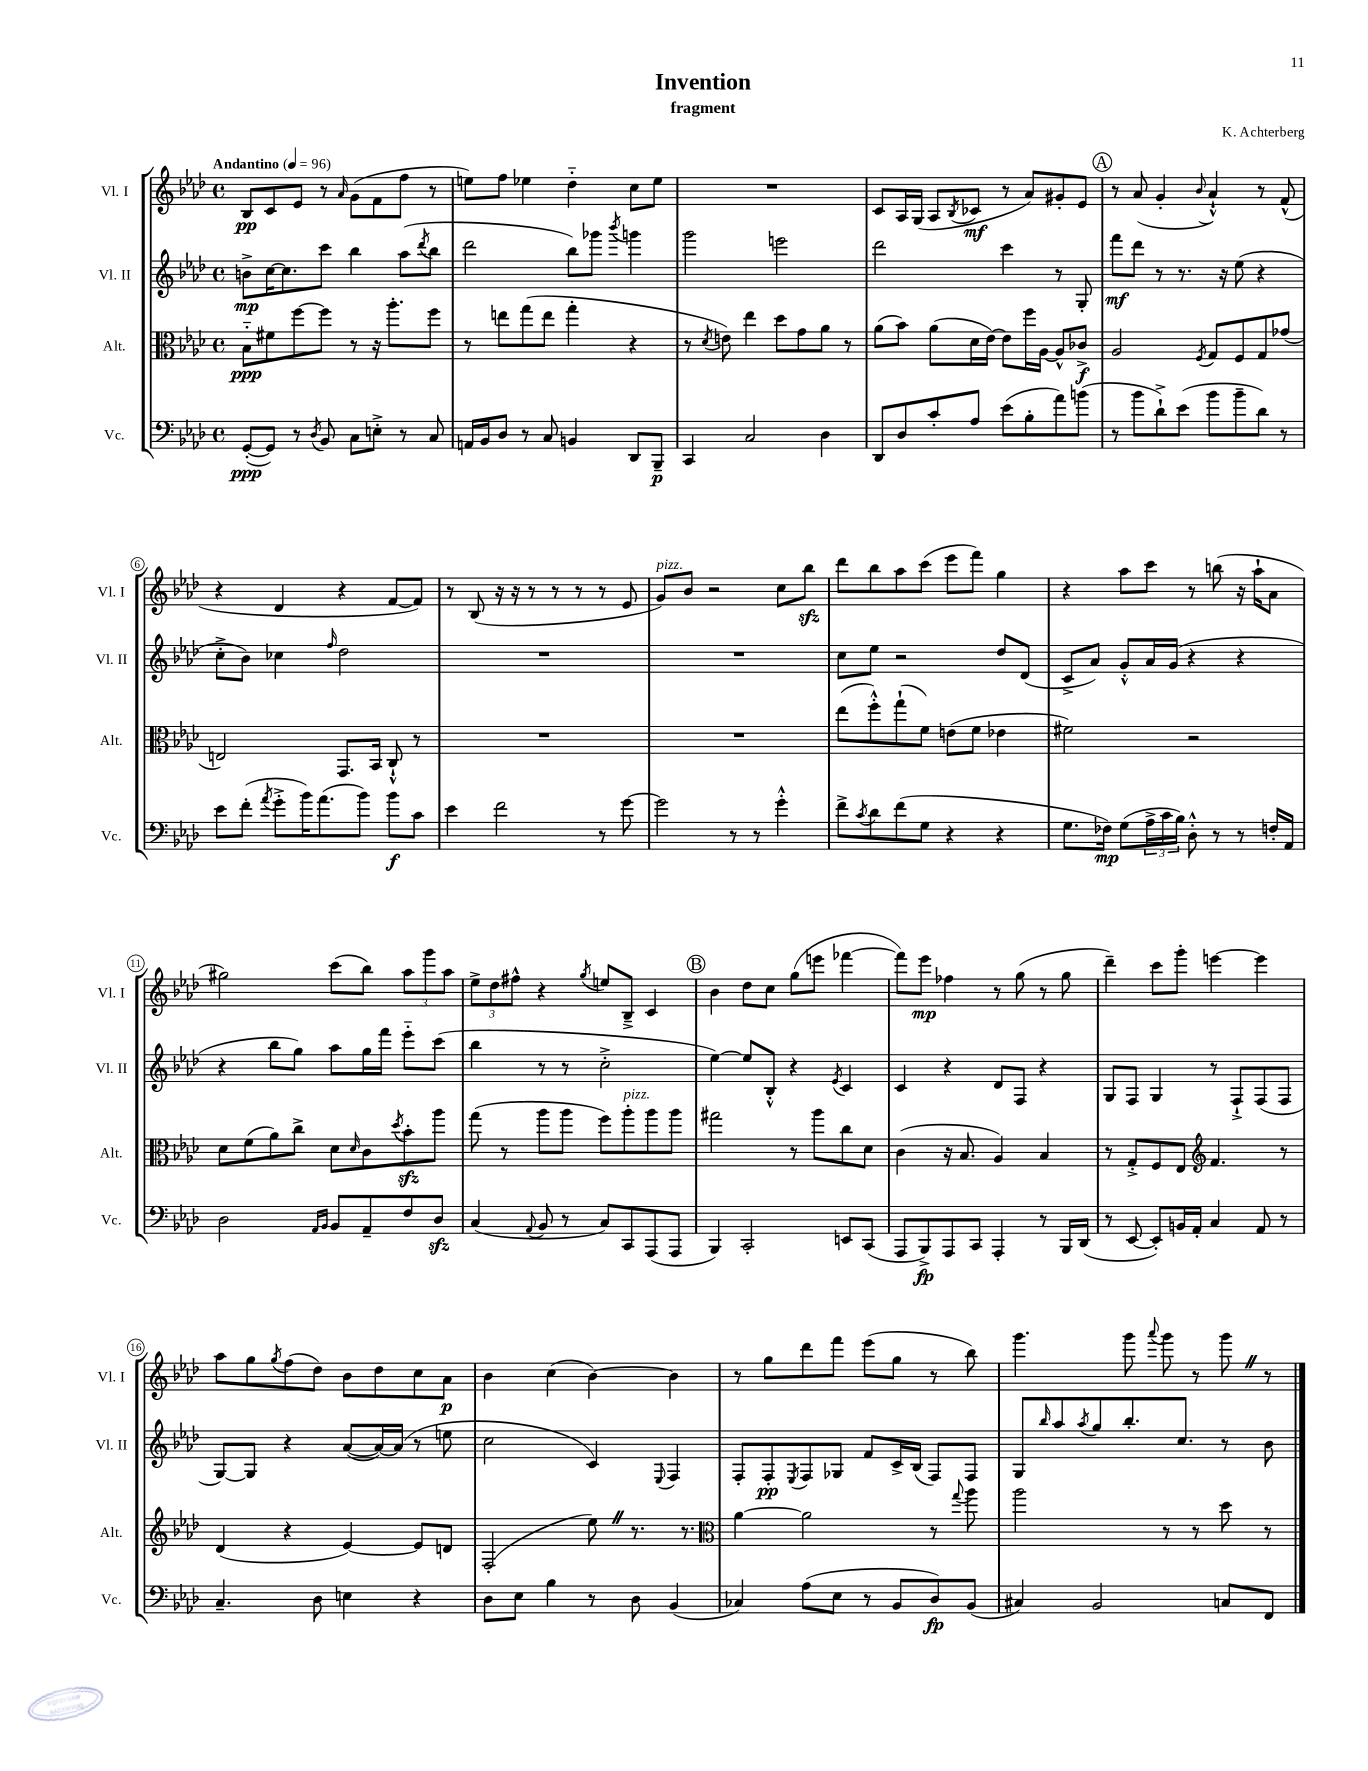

**kern	**kern	**kern	**kern
*staff4	*staff3	*staff2	*staff1
*clefF4	*clefC3	*clefG2	*clefG2
*k[b-e-a-d-]	*k[b-e-a-d-]	*k[b-e-a-d-]	*k[b-e-a-d-]
*M4/4	*M4/4	*M4/4	*M4/4
*met(c)	*met(c)	*met(c)	*met(c)
*MM96	*MM96	*MM96	*MM96
([8GG'	8B-'~	8b^	8B-
8GG])	8f#	[16cc	8c
.	.	8.cc]	.
8r	[8ff	.	8e-
8qD-	.	.	.
8BB-	8ff]	8ccc	8r
.	.	.	16qqa-
8C	8r	4bb-	(8g
8E'^	16r	.	8f
.	8.aa-'	.	.
8r	.	(8aa-	8ff
.	.	8qddd-	.
8C	8ff	8bb-	8r
=	=	=	=
16AA	8r	2ddd-	8ee)
16BB-	.	.	.
8D-	8ee	.	8ff
8r	(8gg	.	4ee-
8C	8ee	.	.
4BB	4gg'	8bb-)	4dd-'~
.	.	8ggg-	.
.	.	8qbbb-	.
8DD-	4r	4ggg	8cc
8BBB-~	.	.	8ee-
=	=	=	=
4CC	8r	2ggg	1r
.	8qd-	.	.
.	8e)	.	.
2C	4ee-	.	.
.	8dd-	2eee	.
.	8g	.	.
4D-	8a-	.	.
.	8r	.	.
=	=	=	=
8DD-	(8a-	2ddd-	8c
8D-	8b-)	.	16A-
.	.	.	(16G
8c'	(8a-	.	8A-
.	.	.	8qB-
8A-	16d-	.	8c-
.	[16e-)	.	.
(8e-	8e-]	4ccc	8r
8B-'	16ff	.	8a-)
.	[16A-	.	.
8a-)	8A-^^]	8r	8g#'
(8b	8c-^	8G'	8e-
=	=	=	=
8r	2A-	8fff	8r
8b-	.	8ddd-	(8a-
8d-`^)	.	8r	4g'
(8e-	.	8.r	.
.	8qF	.	8qqb-
8b-	8G	.	4a-`^^)
.	.	16r	.
8b-~	8F	(8ee-	.
8d-)	8G	4r	8r
8r	(8g-	.	(8f^^
=	=	=	=
8e-	2E)	8cc'^	4r
(8f'	.	8b-)	.
8qa-	.	.	.
8g'^	.	4cc-	4d-
16b-)	.	.	.
(8.a-	.	.	.
.	.	16qqff	.
.	8.GG	2dd-	4r
8b-)	.	.	.
.	16BB-	.	.
8b-	8C`^^	.	[8f
8c	8r	.	8f])
=	=	=	=
4e-	1r	1r	8r
.	.	.	(8B-
2f	.	.	16r
.	.	.	16r
.	.	.	8r
.	.	.	8r
.	.	.	8r
8r	.	.	8r
[8g	.	.	8e-
=	=	=	=
2g]	1r	1r	8g)
.	.	.	8b-
.	.	.	2r
8r	.	.	.
8r	.	.	.
4g'^^	.	.	8cc
.	.	.	8bb-
=	=	=	=
8f^	(8ee-	8cc	8ddd-
8qc	.	.	.
8d-	8ff'^^)	8ee-	8bb-
(8f	(8gg`	2r	8aa-
8G	8f)	.	(8ccc
4r	(8e	.	8eee-
.	8f	.	8fff)
4r	4e-	8dd-	4gg
.	.	(8d-	.
=	=	=	=
8.G	2f#)	8c^	4r
.	.	8a-)	.
16F-)	.	.	.
(8G	.	8g'^^	8aa-
24A-^	.	16a-	8ccc
24c	.	.	.
.	.	(16g	.
24B-)	.	.	.
8D-'^^	2r	4r	8r
8r	.	.	(8bb
8r	.	4r	16r
.	.	.	16aa-`
16F'	.	.	8a-
16AA-	.	.	.
=	=	=	=
2D-	8d-	4r	2gg#)
.	(8f	.	.
.	8a-)	8bb-	.
.	8cc^	8gg)	.
16qqAA-	.	.	.
16qqBB-	.	.	.
8BB-	8d-	8aa-	(8ccc
.	16qqd-	.	.
8AA-~	8c	16gg	8bb-)
.	.	16fff	.
.	8qdd-	.	.
8F	8b-'	8eee-'~	12aa-
.	.	.	12ggg
8D-	8aa-	(8ccc	.
.	.	.	12aa-
=	=	=	=
(4C	(8gg	4bb-	12ee-^
.	.	.	12dd-
.	8r	.	.
.	.	.	12ff#^^
8qqAA-	.	.	.
8BB-	8aa-	8r	4r
8r	8aa-	8r	.
.	.	.	8qgg
8C)	8ff)	2cc'^	8ee
8CC	8aa-'	.	8B-~^
(8AAA-	8aa-	.	4c
8AAA-	8aa-	.	.
=	=	=	=
4BBB-)	2gg#	[4ee-)	4b-
2CC'	.	8ee-]	8dd-
.	.	8B-'^^	8cc
.	8r	4r	(8gg
.	8aa-	.	8eee
.	.	8qe-	.
8EE	8cc	4c	[4fff-
(8CC	8d-	.	.
=	=	=	=
8AAA-	(4c	4c	8fff-])
8BBB-^)	.	.	8eee-
8AAA-	16r	4r	4ff-
.	8.B-	.	.
8CC	.	.	.
4AAA-'	4A-)	8d-	8r
.	.	8F	(8gg
8r	4B-	4r	8r
16BBB-	.	.	8gg
(16DD-	.	.	.
=	=	=	=
8r	8r	8G	4ddd-~)
[8EE-	8G'^	8F	.
8EE-'])	8F	4G	8ccc
16BB	8E-	.	8ggg'
16AA-'	.	.	.
*	*clefG2	*	*
4C	4.f	8r	[4eee
.	.	8F`^	.
8AA-	.	(8F	4eee]
8r	8r	8F	.
=	=	=	=
4.C~	(4d-	[8G)	8aa-
.	.	8G]	8gg
.	.	.	8qgg
.	4r	4r	(8ff
8D-	.	.	8dd-)
4E	[4e-)	([8a-	8b-
.	.	16a-_)	8dd-
.	.	(16a-]	.
4r	8e-]	8r	8cc
.	8d	8ee	8a-
=	=	=	=
8D-	(2F'	2cc	4b-
8E-	.	.	.
4B-	.	.	(4cc
8r	8ee-)	4c)	[4b-)
8D-	8.r	.	.
.	.	8qqE-	.
(4BB-	.	4F	4b-]
.	8.r	.	.
=	=	=	=
*	*clefC3	*	*
4C-)	[4a-	8F'	8r
.	.	8F'	8gg
.	.	8qE-	.
(8A-	2a-]	8F	8ddd-
8E-	.	8G-	8fff
8r	.	8f	(8eee-
8BB-	.	16c^	8gg
.	.	(16B-	.
8D-)	8r	8F)	8r
.	8qqgg	.	.
(8BB-	8aa-	8F	8bb-)
=	=	=	=
4C#)	2aa-	8G	4.ggg
.	.	16qqbb-	.
.	.	8aa-	.
.	.	8qaa-	.
2BB-	.	8gg	.
.	.	8.bb-'	8ggg
.	.	.	8qqaaa-
.	8r	.	8ggg
.	.	8.cc	.
.	8r	.	8r
8C	8dd-	8r	8ggg
8FF	8r	8b-	8r
==	==	==	==
*-	*-	*-	*-
